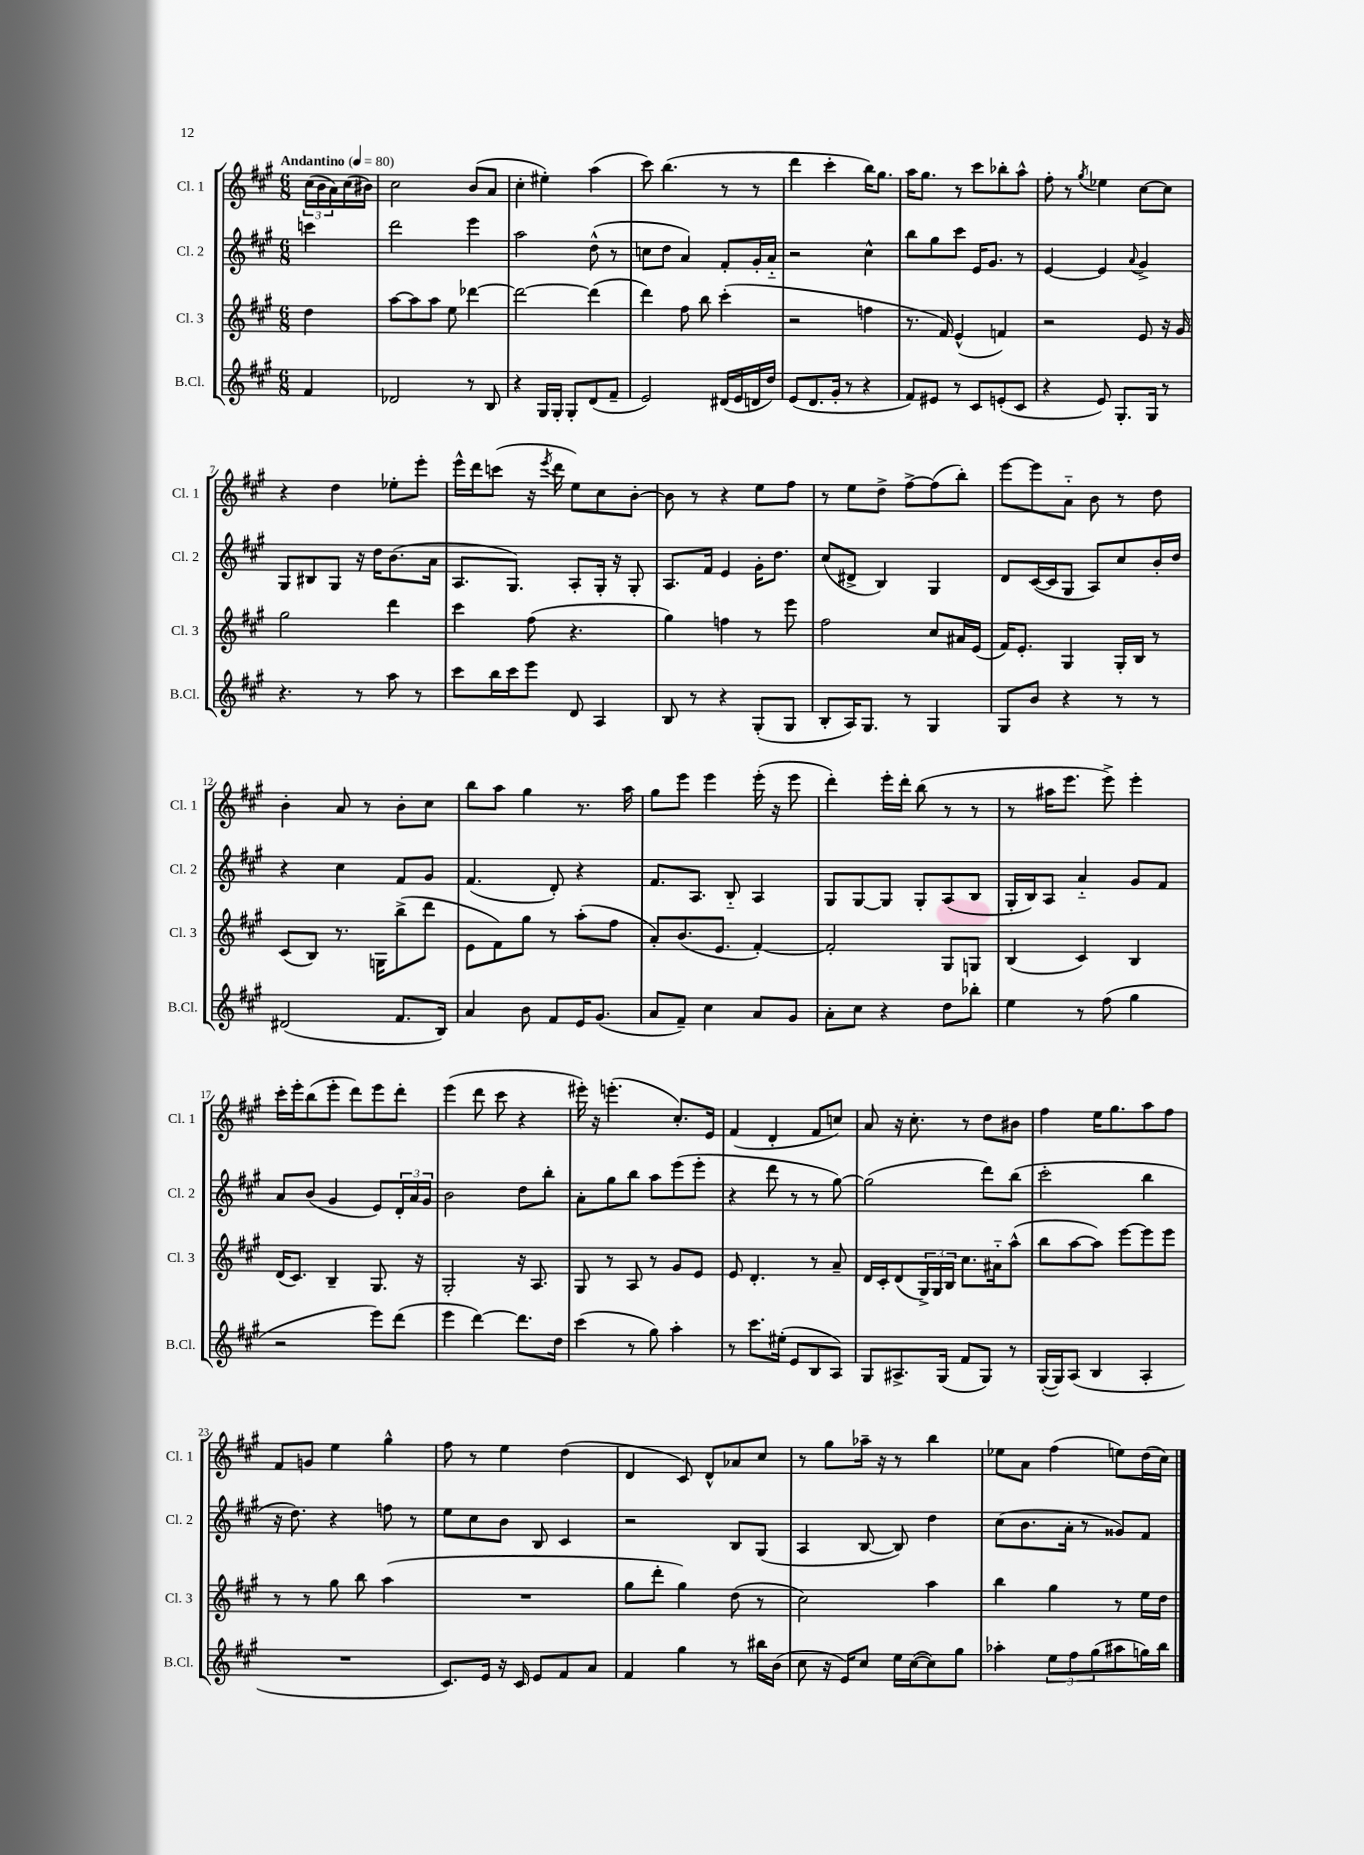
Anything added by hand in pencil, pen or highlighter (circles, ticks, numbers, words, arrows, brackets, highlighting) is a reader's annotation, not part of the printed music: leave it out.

**kern	**kern	**kern	**kern
*staff4	*staff3	*staff2	*staff1
*clefG2	*clefG2	*clefG2	*clefG2
*k[f#c#g#]	*k[f#c#g#]	*k[f#c#g#]	*k[f#c#g#]
*M6/8	*M6/8	*M6/8	*M6/8
*MM80	*MM80	*MM80	*MM80
4f#	4dd	4ccc	(24cc#
.	.	.	24b
.	.	.	24a)
.	.	.	(16cc#
.	.	.	16b#)
=	=	=	=
2d-	[8aa	2ddd	2cc#
.	8aa]	.	.
.	8aa	.	.
.	8ee	.	.
8r	[4ddd-	4eee	(8b
8B	.	.	8a
=	=	=	=
4r	2ddd-_	2aa	4cc#'
16G#	.	.	4ee#')
16G#'	.	.	.
8G#'	.	.	.
(8d	(4ddd-]	(8dd^^	(4aa
8f#~	.	8r	.
=	=	=	=
2e)	4ddd)	8cc	8ccc#)
.	.	8dd	(4.bb
.	8ff#	4a)	.
.	8bb	.	.
(16d#	(4ccc#'	8f#'	8r
16e	.	.	.
16d	.	16g#'	8r
16dd)	.	16a'~	.
=	=	=	=
(8e	2r	2r	4ddd
8.d	.	.	.
.	.	.	4ccc#'
16g#'	.	.	.
8r	.	.	.
4r	4ff	4cc#^^	16bb)
.	.	.	8.gg#
=	=	=	=
8f#)	8.r	8bb	16aa
.	.	.	8.gg#
8e#	.	8gg#	.
.	16f#)	.	.
8r	(4e^^	8ccc#	8r
8c#	.	16e	8ccc#
.	.	8.g#	.
(8e'	4f)	.	8bb-'
8c#	.	8r	8aa^^
=	=	=	=
4r	2r	[4e	8ff#'
.	.	.	8r
.	.	.	8qgg#
8e)	.	4e]	4ee-
8.G#'	.	.	.
.	.	8qqa	.
.	8e	4g#^	[8cc#
16G#	.	.	.
8r	16r	.	8cc#]
.	16g#	.	.
=	=	=	=
4.r	2gg#	8G#	4r
.	.	8B#	.
.	.	8G#	4dd
8r	.	16r	.
.	.	16dd	.
8aa	4ddd	(8.b	8ee-'
8r	.	.	8eee'
.	.	16a	.
=	=	=	=
8ccc#	4ccc#	8.A	16eee^^
.	.	.	16ddd
16bb	.	.	(8ccc
16ccc#	.	8.G#)	.
8eee	(8ff#	.	16r
.	.	.	8qeee
.	.	.	16ddd
8d	4.r	8A'	8ee)
4A	.	16G#'	8cc#
.	.	16r	.
.	.	8G#'	[8b'
=	=	=	=
8B	4gg#)	8.A	8b]
8r	.	.	8r
.	.	16f#	.
4r	4ff	4e	4r
(8G#'	8r	16g#'	8ee
.	.	8.dd	.
8G#	8eee	.	8ff#
=	=	=	=
8B'	2ff#	(8cc#	8r
16A)	.	8d#^	8ee
8.G#	.	.	.
.	.	4B)	8dd^
8r	.	.	[8ff#^
4G#	8cc#	4G#	(8ff#]
.	16a#	.	8bb')
.	(16e	.	.
=	=	=	=
8G#	16f#)	8d	[8eee
.	8.e'	.	.
8b	.	([16c#	8eee]
.	.	16c#]	.
4r	4G#	8G#	8a'~
.	.	8A)	8b
8r	16G#'	8cc#	8r
.	16B	.	.
8r	8r	16b'	8dd
.	.	16dd	.
=	=	=	=
(2d#	(8c#	4r	4b'
.	8B)	.	.
.	8.r	4cc#	8a
.	.	.	8r
.	16G	.	.
8.f#	(8bb^	8f#	8b'
.	8ddd	8g#	8cc#
16B)	.	.	.
=	=	=	=
4a	8e	(4.f#	8bb
.	8f#)	.	8aa
8b	8gg#	.	4gg#
8f#	8r	8d')	.
16e	(8aa'	4r	8.r
(8.g#	.	.	.
.	8ff#	.	.
.	.	.	16aa
=	=	=	=
8a	8a')	8.f#	8gg#
8f#~)	(8.b	.	8eee
.	.	8.A	.
4cc#	.	.	4eee
.	8.e	.	.
.	.	8B'~	.
8a	[4f#')	4A	(16eee'
.	.	.	16r
8g#	.	.	8eee
=	=	=	=
8a'	2f#']	8G#	4ddd')
8cc#	.	[8G#	.
4r	.	8G#]	16eee'
.	.	.	16ddd'
.	.	8G#'	(8bb
8dd	8G#	(8A	8r
8bb-'	8G	8B	8r
=	=	=	=
4ee	(4B	16G#'	8r
.	.	16B)	.
.	.	8A	16aa#
.	.	.	8.eee
8r	4c#)	4a'~	.
(8ff#	.	.	8eee^)
4gg#	4B	8g#	4eee'
.	.	8f#	.
=	=	=	=
2r	(16d	8a	16ccc#'
.	8.c#)	.	16eee'
.	.	(8b	(8bb
.	4B~	4g#	8eee'
.	.	.	8ddd)
8eee)	8.G#	8e)	8eee
(8ddd	.	24d'	8ddd'
.	.	24a	.
.	16r	.	.
.	.	24g#	.
=	=	=	=
4eee	2G#'	2b	(4eee
[4ddd)	.	.	8ddd
.	.	.	8ccc#
8.ddd]	16r	8dd	4r
.	8.A	.	.
.	.	8bb'	.
16dd	.	.	.
=	=	=	=
(4ccc#	8G#	8a'	16eee#')
.	.	.	16r
.	8r	8gg#	(4.eee'
8r	8A	8bb	.
8gg#)	8r	8aa	.
4aa'	8g#	(8eee	8.cc#')
.	8e	8eee'	.
.	.	.	16e
=	=	=	=
8r	8e	4r	(4f#
8.ccc#	4.d'	.	.
.	.	8ddd	4d'
(16ee#'	.	.	.
8e	.	8r	.
8B	8r	8r	8f#
8A)	8a~	[8gg#)	8cc)
=	=	=	=
8G#	16d	(2gg#]	8a
.	16c#'	.	.
8.A#^	(8d	.	16r
.	.	.	8.cc#'
.	24G#^)	.	.
.	24G#	.	.
(16G#	.	.	.
.	24B	.	.
8f#	8.cc#	.	8r
8G#)	.	8ddd)	8dd
.	16a#'~	.	.
8r	(8aa^^	(8bb	8b#
=	=	=	=
([16G#'	8bb	2ccc#'	4ff#
16G#])	.	.	.
(8A	[8aa	.	.
4B	8aa])	.	16ee
.	.	.	8.gg#
.	[8eee	.	.
4A'	8eee]	4bb	8aa
.	8eee	.	8ff#
=	=	=	=
2.r	8r	16r	8f#
.	.	8.dd)	.
.	8r	.	8g
.	8gg#	4r	4ee
.	8bb	.	.
.	(4aa	8ff	4gg#^^
.	.	8r	.
=	=	=	=
8.c#)	2.r	8ee	8ff#
.	.	8cc#	8r
16e	.	.	.
16r	.	8b	4ee
16c#	.	.	.
8e	.	8B	.
8f#	.	4c#	(4dd
8a	.	.	.
=	=	=	=
4f#	8gg#	2r	4d
.	8ddd'	.	.
4gg#	4gg#)	.	8c#)
.	.	.	8d^^
8r	(8dd	8B	8a-
16bb#	8r	(8G#	8cc#
(16b	.	.	.
=	=	=	=
8cc#	2cc#)	4A	8r
16r	.	.	8gg#
16e)	.	.	.
8cc#	.	[8B	16aa-~
.	.	.	16r
16ee	.	8B])	8r
([16cc#	.	.	.
8cc#])	4aa	4dd	4bb
8gg#	.	.	.
=	=	=	=
4aa-'	4bb	(8cc#	8ee-
.	.	8.b	8a
12ee	4gg#	.	(4ff#
.	.	16a'	.
12ff#	.	.	.
.	.	8r	.
(12gg#	.	.	.
8aa#	8r	8g##)	8ee)
16gg)	16ee	8f#	(16dd
16bb	16dd	.	16cc#)
==	==	==	==
*-	*-	*-	*-
